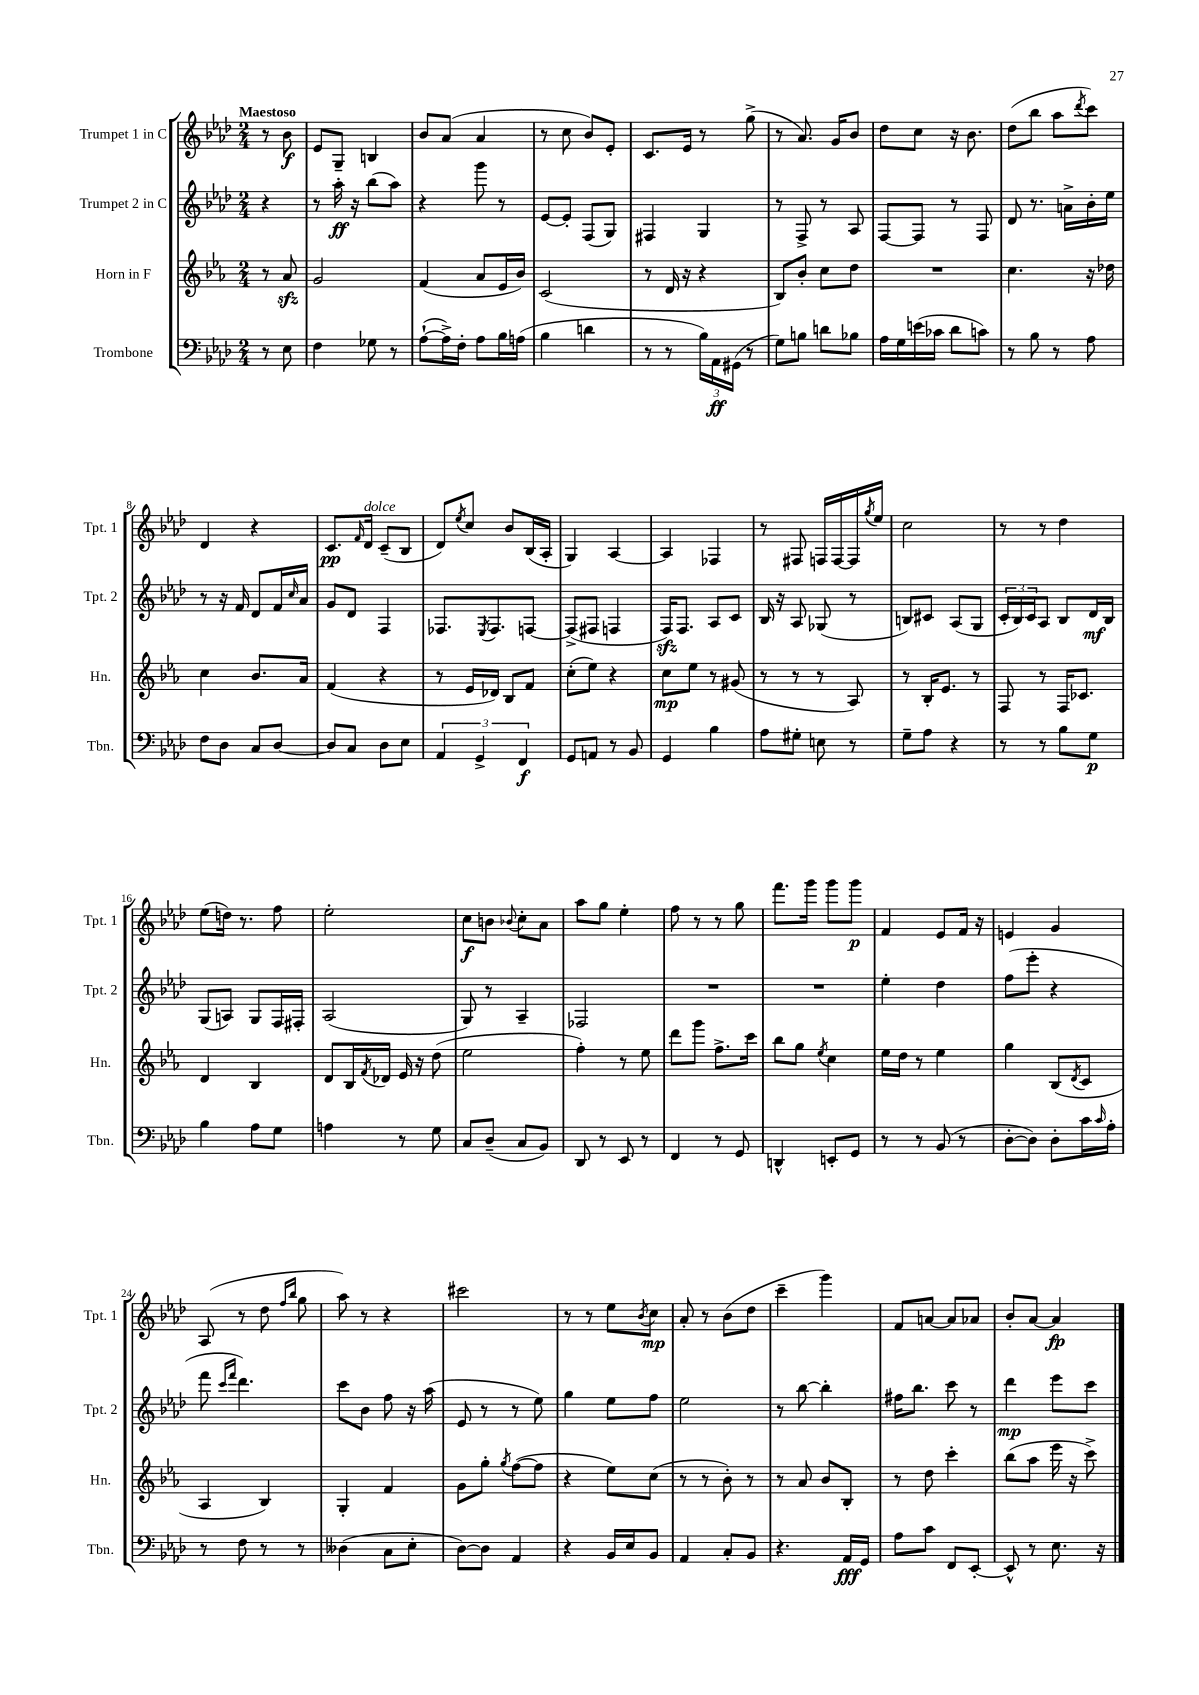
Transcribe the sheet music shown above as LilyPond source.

<<
\new StaffGroup <<
\new Staff = "s0" \with { instrumentName = "Trumpet 1 in C" shortInstrumentName = "Tpt. 1" } {
    \clef treble \key aes \major \numericTimeSignature \time 2/4 \partial 4 \tempo "Maestoso"
    r8 bes'8\f |
    ees'8 g8-- b4 |
    bes'8 aes'8( aes'4 |
    r8 c''8 bes'8) ees'8-. |
    c'8. ees'16 r8 g''8->( |
    r8 aes'8.) g'16 bes'8 |
    des''8 c''8 r16 bes'8. |
    des''8( bes''8 aes''8 \acciaccatura { des'''8 } c'''8) |
    des'4 r4 |
    c'8.\pp \grace { f'16 } des'16^\markup { \italic "dolce" } c'8--( bes8 |
    des'8) \acciaccatura { ees''8 } c''8 bes'8 bes16( aes16-. |
    g4) aes4~ |
    aes4 fes4 |
    r8 fis8 f16 f16~ f16 \acciaccatura { g''8 } ees''16 |
    c''2 |
    r8 r8 des''4 |
    ees''8( d''16) r8. f''8 |
    ees''2-. |
    c''8\f b'8 \appoggiatura { bes'8 } c''8-. aes'8 |
    aes''8 g''8 ees''4-. |
    f''8 r8 r8 g''8 |
    f'''8. g'''16 g'''8 g'''8\p |
    f'4 ees'8 f'16 r16 |
    e'4 g'4 |
    aes8( r8 des''8 \grace { f''16 bes''16 } g''8 |
    aes''8) r8 r4 |
    cis'''2 |
    r8 r8 ees''8 \acciaccatura { bes'8 } c''8\mp |
    aes'8-. r8 bes'8( des''8 |
    c'''4-- g'''4) |
    f'8 a'8~ a'8 aes'8 |
    bes'8-. aes'8~ aes'4\fp \bar "|." |
}
\new Staff = "s1" \with { instrumentName = "Trumpet 2 in C" shortInstrumentName = "Tpt. 2" } {
    \clef treble \key aes \major \numericTimeSignature \time 2/4 \partial 4
    r4 |
    r8 aes''16-.\ff r16 bes''8( aes''8) |
    r4 g'''8 r8 |
    ees'8~ ees'8-. f8( g8) |
    fis4 g4 |
    r8 f8-> r8 aes8 |
    f8~ f8 r8 f8 |
    des'8 r8. a'16-> bes'16-. ees''16 |
    r8 r16 f'16 des'8 f'16 \grace { c''16 } aes'16 |
    g'8 des'8 f4 |
    fes8. \acciaccatura { ees8 } fes8. f8~ |
    f8->( fis8 f4 |
    f16\sfz) f8. aes8 c'8 |
    bes16 r16 aes8 ges8( r8 |
    b8) cis'8 aes8( g8 |
    \tuplet 3/2 { c'16-. bes16) c'16 } aes8 bes8 des'16\mf bes16 |
    g8( a8) g8 f16 fis16-. |
    aes2( |
    g8) r8 aes4-- |
    fes2 |
    R2 |
    R2 |
    ees''4-. des''4 |
    f''8( ees'''8-. r4 |
    f'''8 \grace { c'''16 f'''16 } des'''4.) |
    c'''8 bes'8 f''8 r16 aes''16( |
    ees'8 r8 r8 ees''8) |
    g''4 ees''8 f''8 |
    ees''2 |
    r8 bes''8~ bes''4-. |
    fis''16 bes''8. c'''8 r8 |
    des'''4\mp ees'''8 c'''8 \bar "|." |
}
\new Staff = "s2" \with { instrumentName = "Horn in F" shortInstrumentName = "Hn." } {
    \clef treble \key ees \major \numericTimeSignature \time 2/4 \partial 4
    r8 aes'8\sfz |
    g'2 |
    f'4( aes'8 ees'16 bes'16) |
    c'2( |
    r8 d'16 r16 r4 |
    bes8) bes'8-. c''8 d''8 |
    R2 |
    c''4. r16 des''16 |
    c''4 bes'8. aes'16 |
    f'4( r4 |
    r8 ees'16 des'16) bes8 f'8 |
    c''8-.( ees''8) r4 |
    c''8\mp ees''8 r8 gis'8( |
    r8 r8 r8 aes8) |
    r8 bes16-. ees'8. r8 |
    f8 r8 f16 ces'8. |
    d'4 bes4 |
    d'8 bes16 \acciaccatura { f'8 } des'16 ees'16 r16 d''8( |
    ees''2 |
    f''4-.) r8 ees''8 |
    d'''8 g'''8 f''8.-> c'''16 |
    bes''8 g''8 \acciaccatura { ees''8 } c''4 |
    ees''16 d''16 r8 ees''4 |
    g''4 bes8( \acciaccatura { d'8 } c'8 |
    aes4 bes4) |
    g4-. f'4 |
    g'8 g''8-. \acciaccatura { g''8 } f''8~( f''8 |
    r4 ees''8) c''8( |
    r8 r8 bes'8-.) r8 |
    r8 aes'8 bes'8 bes8-. |
    r8 d''8 c'''4-. |
    bes''8( aes''8 ees'''16 r16 c'''8->) \bar "|." |
}
\new Staff = "s3" \with { instrumentName = "Trombone" shortInstrumentName = "Tbn." } {
    \clef bass \key aes \major \numericTimeSignature \time 2/4 \partial 4
    r8 ees8 |
    f4 ges8 r8 |
    aes8~-!( aes16->) f16-. aes8 bes16 a16( |
    bes4 d'4 |
    r8 r8 \tuplet 3/2 { bes16) aes,16\ff gis,16( } r8 |
    g8) b8 d'8 bes8 |
    aes16 g16 e'16( ces'16 des'8 c'8) |
    r8 bes8 r8 aes8 |
    f8 des8 c8 des8~ |
    des8 c8 des8 ees8 |
    \tuplet 3/2 { aes,4 g,4-> f,4\f } |
    g,8 a,8 r8 bes,8 |
    g,4 bes4 |
    aes8 gis8-. e8 r8 |
    g8-- aes8 r4 |
    r8 r8 bes8 g8\p |
    bes4 aes8 g8 |
    a4 r8 g8 |
    c8 des8--( c8 bes,8) |
    des,8 r8 ees,8 r8 |
    f,4 r8 g,8 |
    d,4-^ e,8-. g,8 |
    r8 r8 bes,8( r8 |
    des8~-. des8) des8-. c'16 \grace { c'16 } aes16-. |
    r8 f8 r8 r8 |
    deses4( c8 ees8-. |
    des8~) des8 aes,4 |
    r4 bes,16 ees16 bes,8 |
    aes,4 c8-. bes,8 |
    r4. aes,16\fff g,16 |
    aes8 c'8 f,8 ees,8~-. |
    ees,8-^ r8 ees8. r16 \bar "|." |
}
>>
>>
